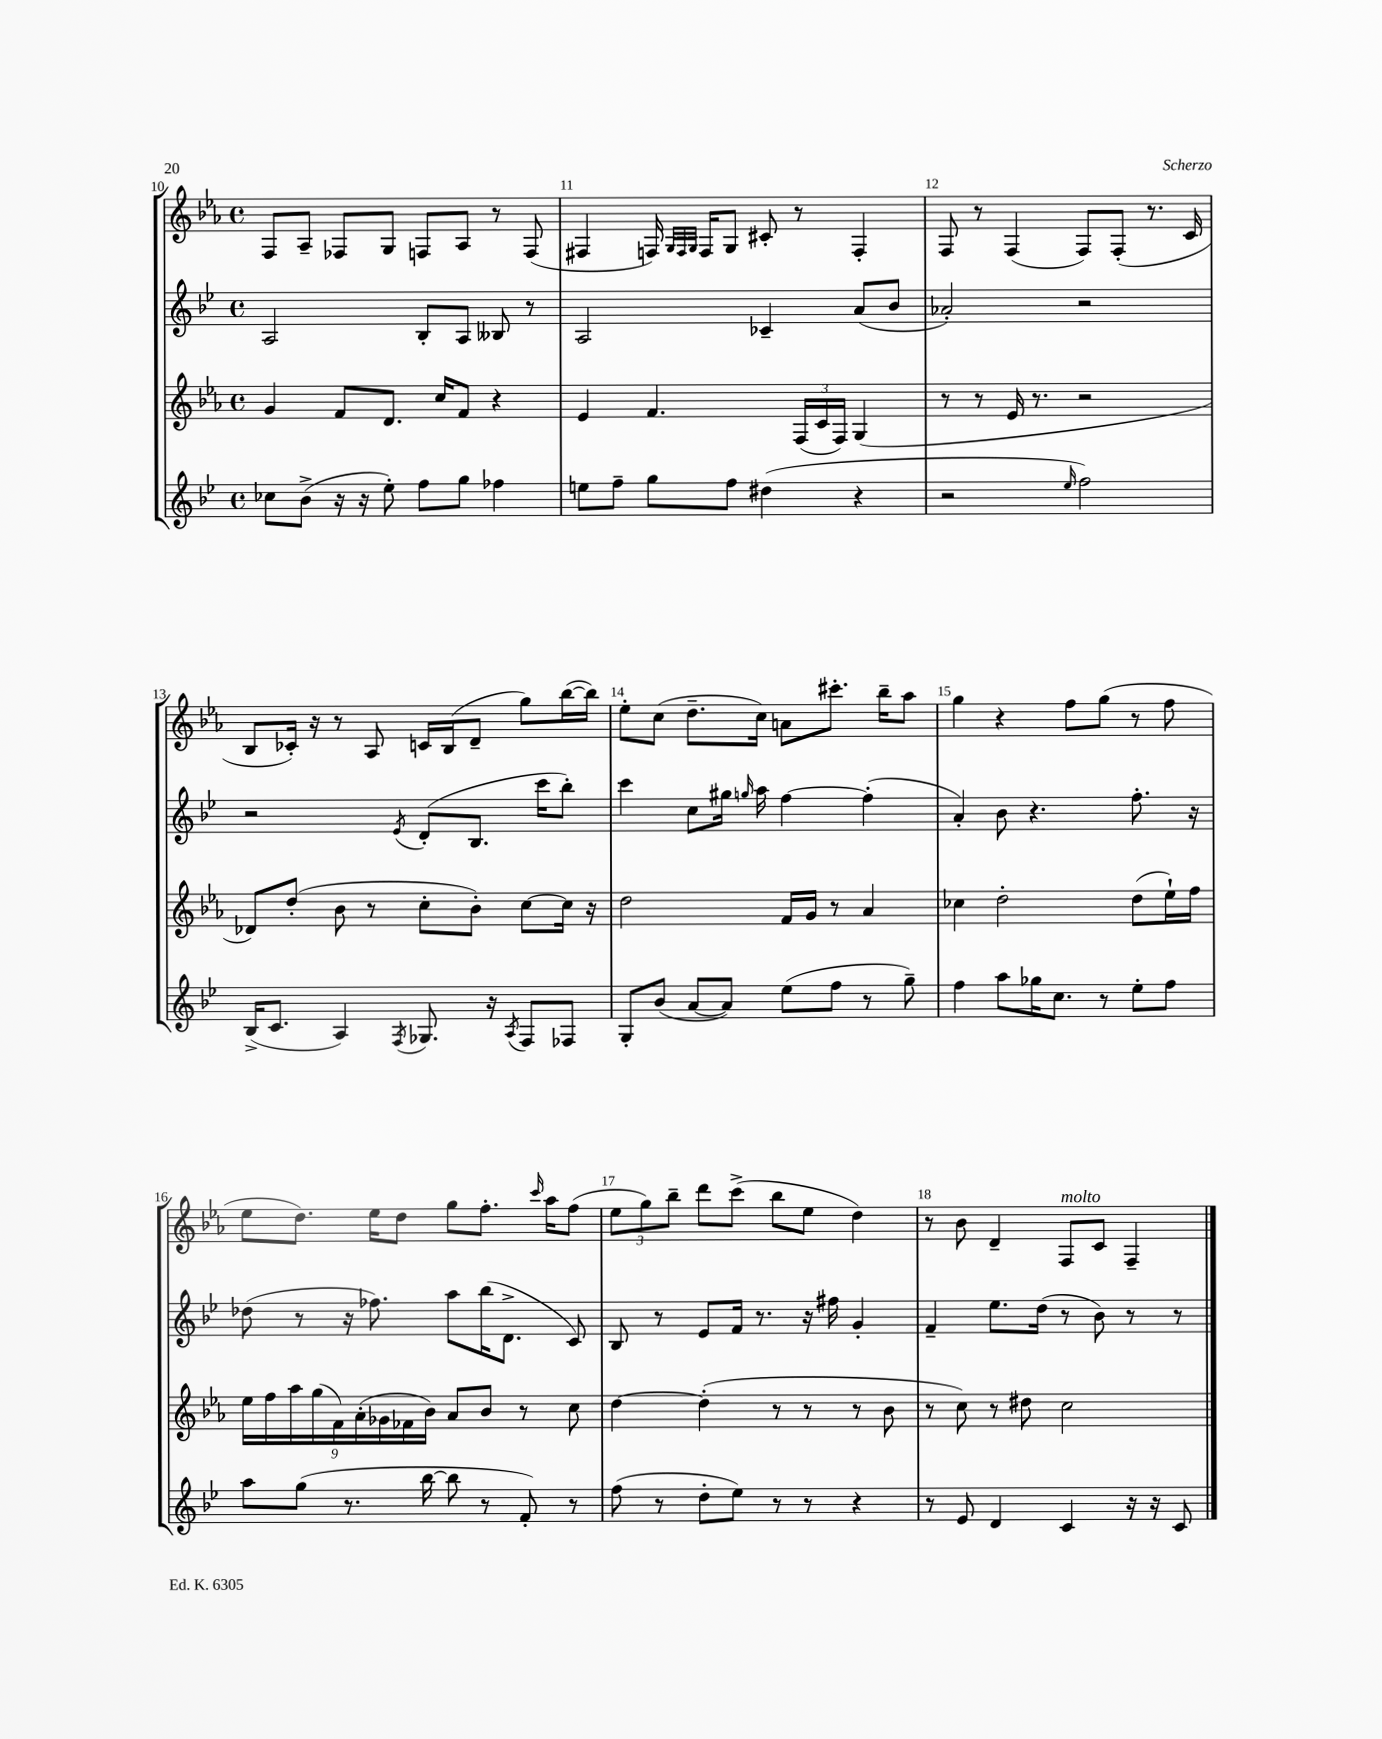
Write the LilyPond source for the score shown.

<<
\new StaffGroup <<
\new Staff = "s0" {
    \clef treble \key ees \major \defaultTimeSignature \time 4/4
    \autoBeamOff f8[ aes8]-- fes8[ g8] f8[ aes8] r8 f8( |
    fis4 f16) \grace { g32[ f32 g32] } f16[ g8] cis'8-. r8 f4-. |
    f8 r8 f4( f8[) f8]-.( r8. c'16 |
    bes8[ ces'16]-.) r16 r8 aes8 c'16[ bes16( d'8]-- g''8[) bes''16~( bes''16]) |
    ees''8[-. c''8]( d''8.[-- c''16]) a'8[ cis'''8.]-. bes''16[-- aes''8] |
    g''4 r4 f''8[ g''8]( r8 f''8 |
    ees''8[ d''8.]) ees''16[ d''8] g''8[ f''8.]-. \grace { c'''16 } aes''16[ f''8]( |
    \tuplet 3/2 { ees''8[ g''8) bes''8]-- } d'''8[ c'''8]->( bes''8[ ees''8] d''4) |
    r8 bes'8 d'4-- f8[^\markup { \italic "molto" } c'8] f4-- \bar "|." |
}
\new Staff = "s1" {
    \clef treble \key bes \major \defaultTimeSignature \time 4/4
    \autoBeamOff a2 bes8[-. a8] beses8 r8 |
    a2 ces'4-- a'8[( bes'8] |
    aes'2-.) r2 |
    r2 \acciaccatura { ees'8 } d'8[-.( bes8.] c'''16[ bes''8]-.) |
    c'''4 c''8[ gis''16] \grace { g''16 } a''16 f''4~ f''4-.( |
    a'4-.) bes'8 r4. f''8.-. r16 |
    des''8( r8 r16 fes''8.) a''8[ bes''16( d'8.]-> c'8) |
    bes8 r8 ees'8[ f'16] r8. r16 fis''16 g'4-. |
    f'4-- ees''8.[ d''16]( r8 bes'8) r8 r8 \bar "|." |
}
\new Staff = "s2" {
    \clef treble \key ees \major \defaultTimeSignature \time 4/4
    \autoBeamOff g'4 f'8[ d'8.] c''16[ f'8] r4 |
    ees'4 f'4. \tuplet 3/2 { f16[( c'16 f16]) } g4( |
    r8 r8 ees'16 r8. r2 |
    des'8[) d''8]-.( bes'8 r8 c''8[-. bes'8]-.) c''8[~ c''16] r16 |
    d''2 f'16[ g'16] r8 aes'4 |
    ces''4 d''2-. d''8[( ees''16-!) f''16] |
    \tuplet 9/8 { ees''16[ f''16 aes''16 g''16( f'16) aes'16-.( ges'16 fes'16 bes'16]) } aes'8[ bes'8] r8 c''8 |
    d''4~ d''4-.( r8 r8 r8 bes'8 |
    r8 c''8) r8 dis''8 c''2 \bar "|." |
}
\new Staff = "s3" {
    \clef treble \key bes \major \defaultTimeSignature \time 4/4
    \autoBeamOff ces''8[ bes'8]->( r16 r16 ees''8-.) f''8[ g''8] fes''4 |
    e''8[ f''8]-- g''8[ f''8] dis''4( r4 |
    r2 \grace { ees''16 } f''2) |
    bes16[->( c'8.] a4) \acciaccatura { f8 } ges8. r16 \acciaccatura { a8 } f8[ fes8] |
    g8[-. bes'8]( a'8[~ a'8]) ees''8[( f''8] r8 g''8--) |
    f''4 a''8[ ges''16 c''8.] r8 ees''8[-. f''8] |
    a''8[ g''8]( r8. bes''16~ bes''8 r8 f'8-.) r8 |
    f''8( r8 d''8[-. ees''8]) r8 r8 r4 |
    r8 ees'8 d'4 c'4 r16 r16 c'8 \bar "|." |
}
>>
>>
\layout { \context { \Score currentBarNumber = #10 \override BarNumber.break-visibility = ##(#f #t #t) barNumberVisibility = #all-bar-numbers-visible } }
